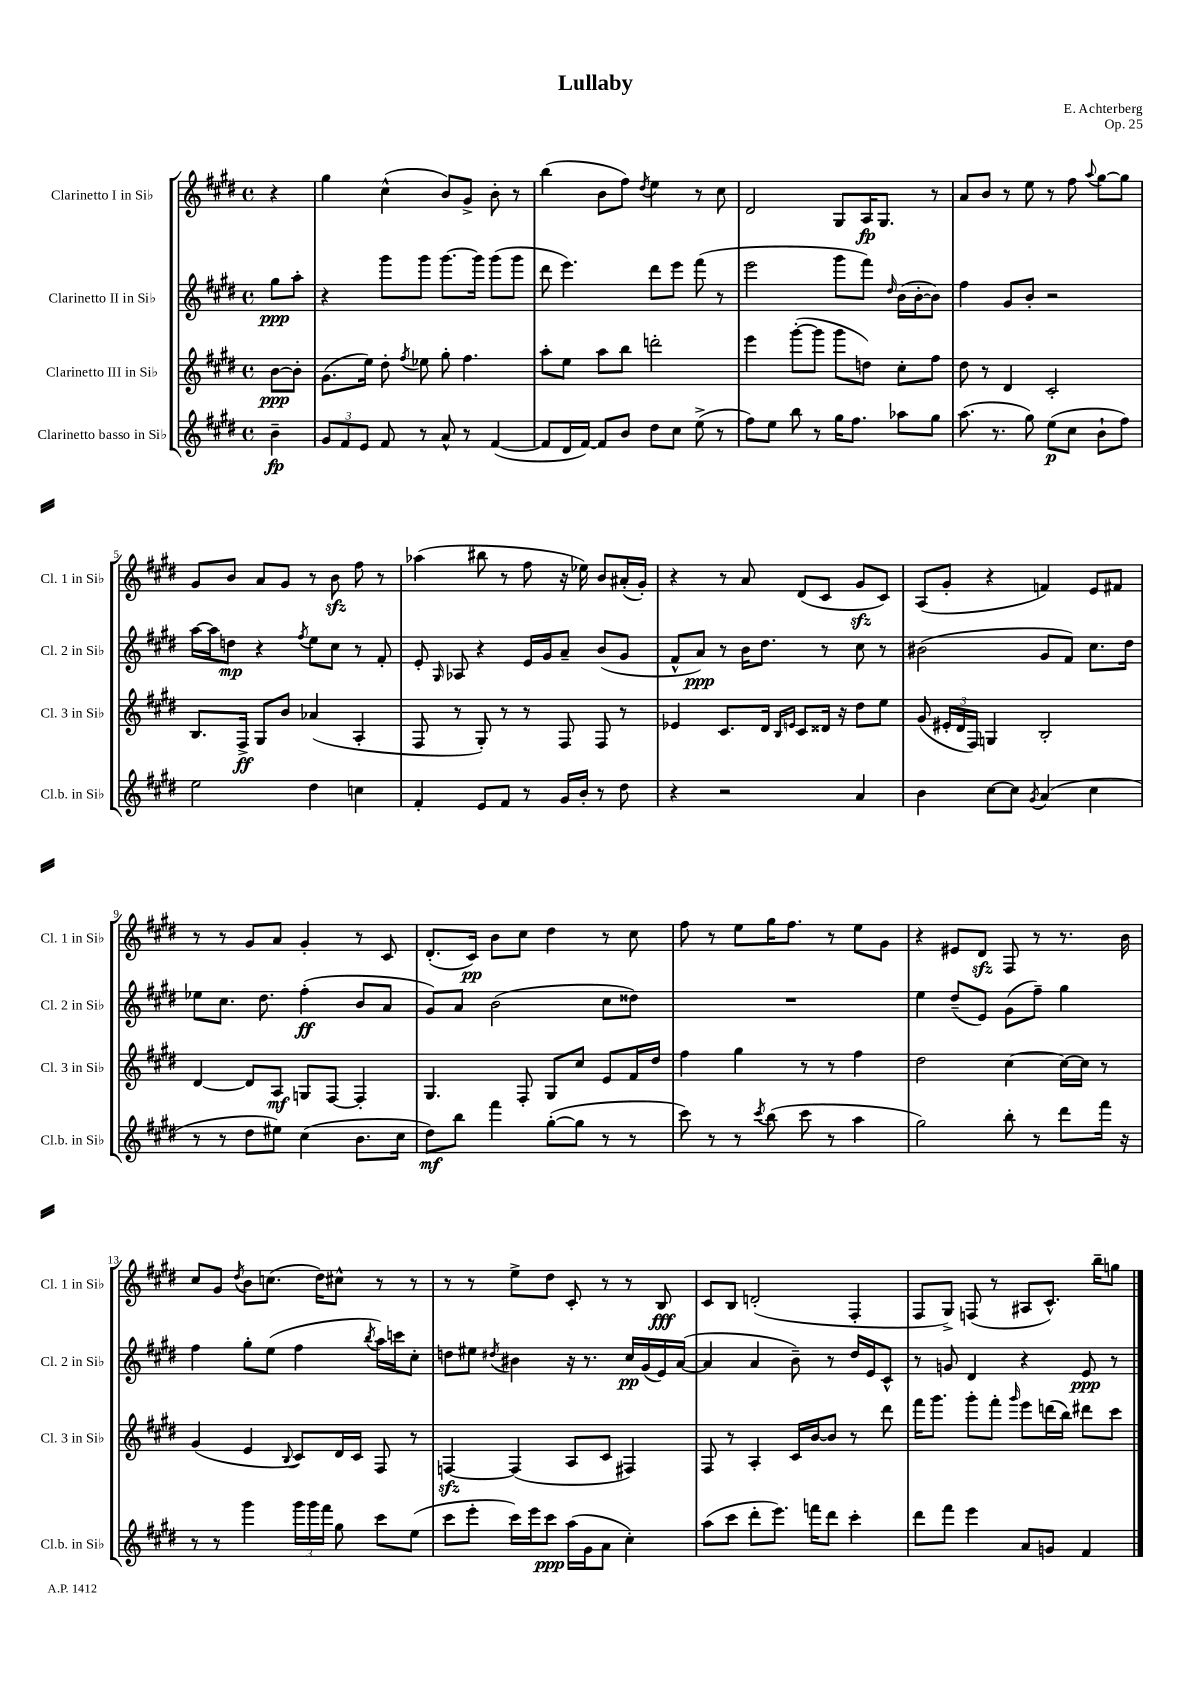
\header { title = "Lullaby" composer = "E. Achterberg" opus = "Op. 25" }
<<
\new StaffGroup <<
\new Staff = "s0" \with { instrumentName = "Clarinetto I in Sib" shortInstrumentName = "Cl. 1 in Sib" } {
    \clef treble \key e \major \defaultTimeSignature \time 4/4 \partial 4
    \autoBeamOff r4 |
    gis''4 cis''4-^( b'8[) gis'8]-> b'8-. r8 |
    b''4( b'8[ fis''8]) \acciaccatura { dis''8 } e''4 r8 cis''8 |
    dis'2 gis8[ a16\fp gis8.] r8 |
    a'8[ b'8] r8 e''8 r8 fis''8 \appoggiatura { a''8 } gis''8[~ gis''8] |
    gis'8[ b'8] a'8[ gis'8] r8 b'8\sfz fis''8 r8 |
    aes''4( bis''8 r8 fis''8 r16 ees''16) b'8[ ais'16-.( gis'16]-.) |
    r4 r8 a'8 dis'8[( cis'8] gis'8[\sfz cis'8]) |
    a8[( gis'8]-. r4 f'4) e'8[ fis'8] |
    r8 r8 gis'8[ a'8] gis'4-. r8 cis'8 |
    dis'8.[-.( cis'16]\pp) b'8[ cis''8] dis''4 r8 cis''8 |
    fis''8 r8 e''8[ gis''16 fis''8.] r8 e''8[ gis'8] |
    r4 eis'8[ dis'8]\sfz fis8 r8 r8. b'16 |
    cis''8[ gis'8] \acciaccatura { dis''8 } b'8[ c''8.]( dis''16[) cis''8]-^ r8 r8 |
    r8 r8 e''8[-> dis''8] cis'8-. r8 r8 b8\fff |
    cis'8[ b8] d'2-.( fis4-. |
    fis8[ gis8]->) f8( r8 ais8[ cis'8.]-^) b''16[-- g''8] \bar "|." |
}
\new Staff = "s1" \with { instrumentName = "Clarinetto II in Sib" shortInstrumentName = "Cl. 2 in Sib" } {
    \clef treble \key e \major \defaultTimeSignature \time 4/4 \partial 4
    \autoBeamOff gis''8[\ppp a''8]-. |
    r4 gis'''8[ gis'''8] gis'''8.[~ gis'''16] gis'''8[( gis'''8] |
    dis'''8 e'''4.) dis'''8[ e'''8] fis'''8( r8 |
    e'''2 gis'''8[ fis'''8]) \grace { dis''16 } b'16[( b'16~-. b'8]) |
    fis''4 gis'8[ b'8]-. r2 |
    a''16[~ a''16 d''8]\mp r4 \acciaccatura { fis''8 } e''8[ cis''8] r8 fis'8-. |
    e'8-. \grace { gis16 } aes8 r4 e'16[ gis'16 a'8]-- b'8[( gis'8] |
    fis'8[-^ a'8]\ppp) r8 b'16[ dis''8.] r8 cis''8 r8 |
    bis'2( gis'8[ fis'8]) cis''8.[ dis''16] |
    ees''8[ cis''8.] dis''8. fis''4-.\ff( b'8[ a'8] |
    gis'8[) a'8] b'2( cis''8[ disis''8]) |
    R1 |
    e''4 dis''8[--( e'8]) gis'8[( fis''8]--) gis''4 |
    fis''4 gis''8[-. e''8]( fis''4 \acciaccatura { b''8 } a''16[) c'''16 cis''8]-. |
    d''8[ eis''8] \acciaccatura { dis''8 } bis'4 r16 r8. cis''16[\pp gis'16( e'16) a'16]~( |
    a'4 a'4 b'8--) r8 dis''16[ e'16 cis'8]-^ |
    r8 g'8 dis'4 r4 e'8\ppp r8 \bar "|." |
}
\new Staff = "s2" \with { instrumentName = "Clarinetto III in Sib" shortInstrumentName = "Cl. 3 in Sib" } {
    \clef treble \key e \major \defaultTimeSignature \time 4/4 \partial 4
    \autoBeamOff b'8[~\ppp b'8]-. |
    gis'8.[( e''16]) dis''8-. \acciaccatura { fis''8 } ees''8 gis''8-. fis''4. |
    a''8[-. e''8] a''8[ b''8] d'''2-. |
    e'''4 gis'''8[~-.( gis'''8] gis'''8[ d''8]) cis''8[-. fis''8] |
    dis''8 r8 dis'4 cis'2-. |
    b8.[ fis16]->\ff gis8[ b'8] aes'4( a4-. |
    fis8 r8 gis8-.) r8 r8 fis8 fis8 r8 |
    ees'4 cis'8.[ dis'16] \grace { b16[ e'16] } cis'8[ disis'16] r16 dis''8[ e''8] |
    gis'8( \tuplet 3/2 { eis'16[-. dis'16 fis16]) } g4 b2-. |
    dis'4~ dis'8[ a8]\mf g8[ fis8]~ fis4-. |
    gis4. fis8-. gis8[ cis''8] e'8[ fis'16 dis''16] |
    fis''4 gis''4 r8 r8 fis''4 |
    dis''2 cis''4~ cis''16[~ cis''16] r8 |
    gis'4( e'4 \appoggiatura { b8 } cis'8[) dis'16 cis'16] fis8 r8 |
    f4~\sfz f4( a8[ cis'8] fis4) |
    fis8 r8 a4-. cis'16[ b'16~ b'8] r8 dis'''8 |
    fis'''16[ gis'''8.] gis'''8[-. fis'''8]-. \grace { gis'''16 } e'''8[ d'''16( b''16]) dis'''8[ cis'''8] \bar "|." |
}
\new Staff = "s3" \with { instrumentName = "Clarinetto basso in Sib" shortInstrumentName = "Cl.b. in Sib" } {
    \clef treble \key e \major \defaultTimeSignature \time 4/4 \partial 4
    \autoBeamOff b'4--\fp |
    \tuplet 3/2 { gis'8[ fis'8 e'8] } fis'8 r8 a'8-^ r8 fis'4~( |
    fis'8[ dis'16 fis'16]~) fis'8[ b'8] dis''8[ cis''8] e''8->( r8 |
    fis''8[) e''8] b''8 r8 gis''16[ fis''8.] aes''8[ gis''8] |
    a''8.( r8. gis''8) e''8[\p( cis''8] b'8[-! fis''8]) |
    e''2 dis''4 c''4 |
    fis'4-. e'8[ fis'8] r8 gis'16[ b'16]-. r8 dis''8 |
    r4 r2 a'4 |
    b'4 cis''8[~ cis''8] \acciaccatura { gis'8 } a'4( cis''4 |
    r8 r8 dis''8[ eis''8]) cis''4( b'8.[ cis''16] |
    dis''8[\mf) b''8] fis'''4 gis''8[~-.( gis''8] r8 r8 |
    cis'''8) r8 r8 \acciaccatura { cis'''8 } b''8( cis'''8 r8 a''4 |
    gis''2) b''8-. r8 dis'''8[ fis'''16] r16 |
    r8 r8 gis'''4 \tuplet 3/2 { gis'''16[ gis'''16 fis'''16] } gis''8 cis'''8[ e''8]( |
    cis'''8[ e'''8]-. cis'''16[) e'''16 cis'''8]\ppp a''16[( gis'16 a'8] cis''4-.) |
    a''8[( cis'''8] dis'''8[-. e'''8.]) f'''16[ dis'''8] cis'''4-. |
    dis'''8[ fis'''8] e'''4 a'8[ g'8] fis'4 \bar "|." |
}
>>
>>
